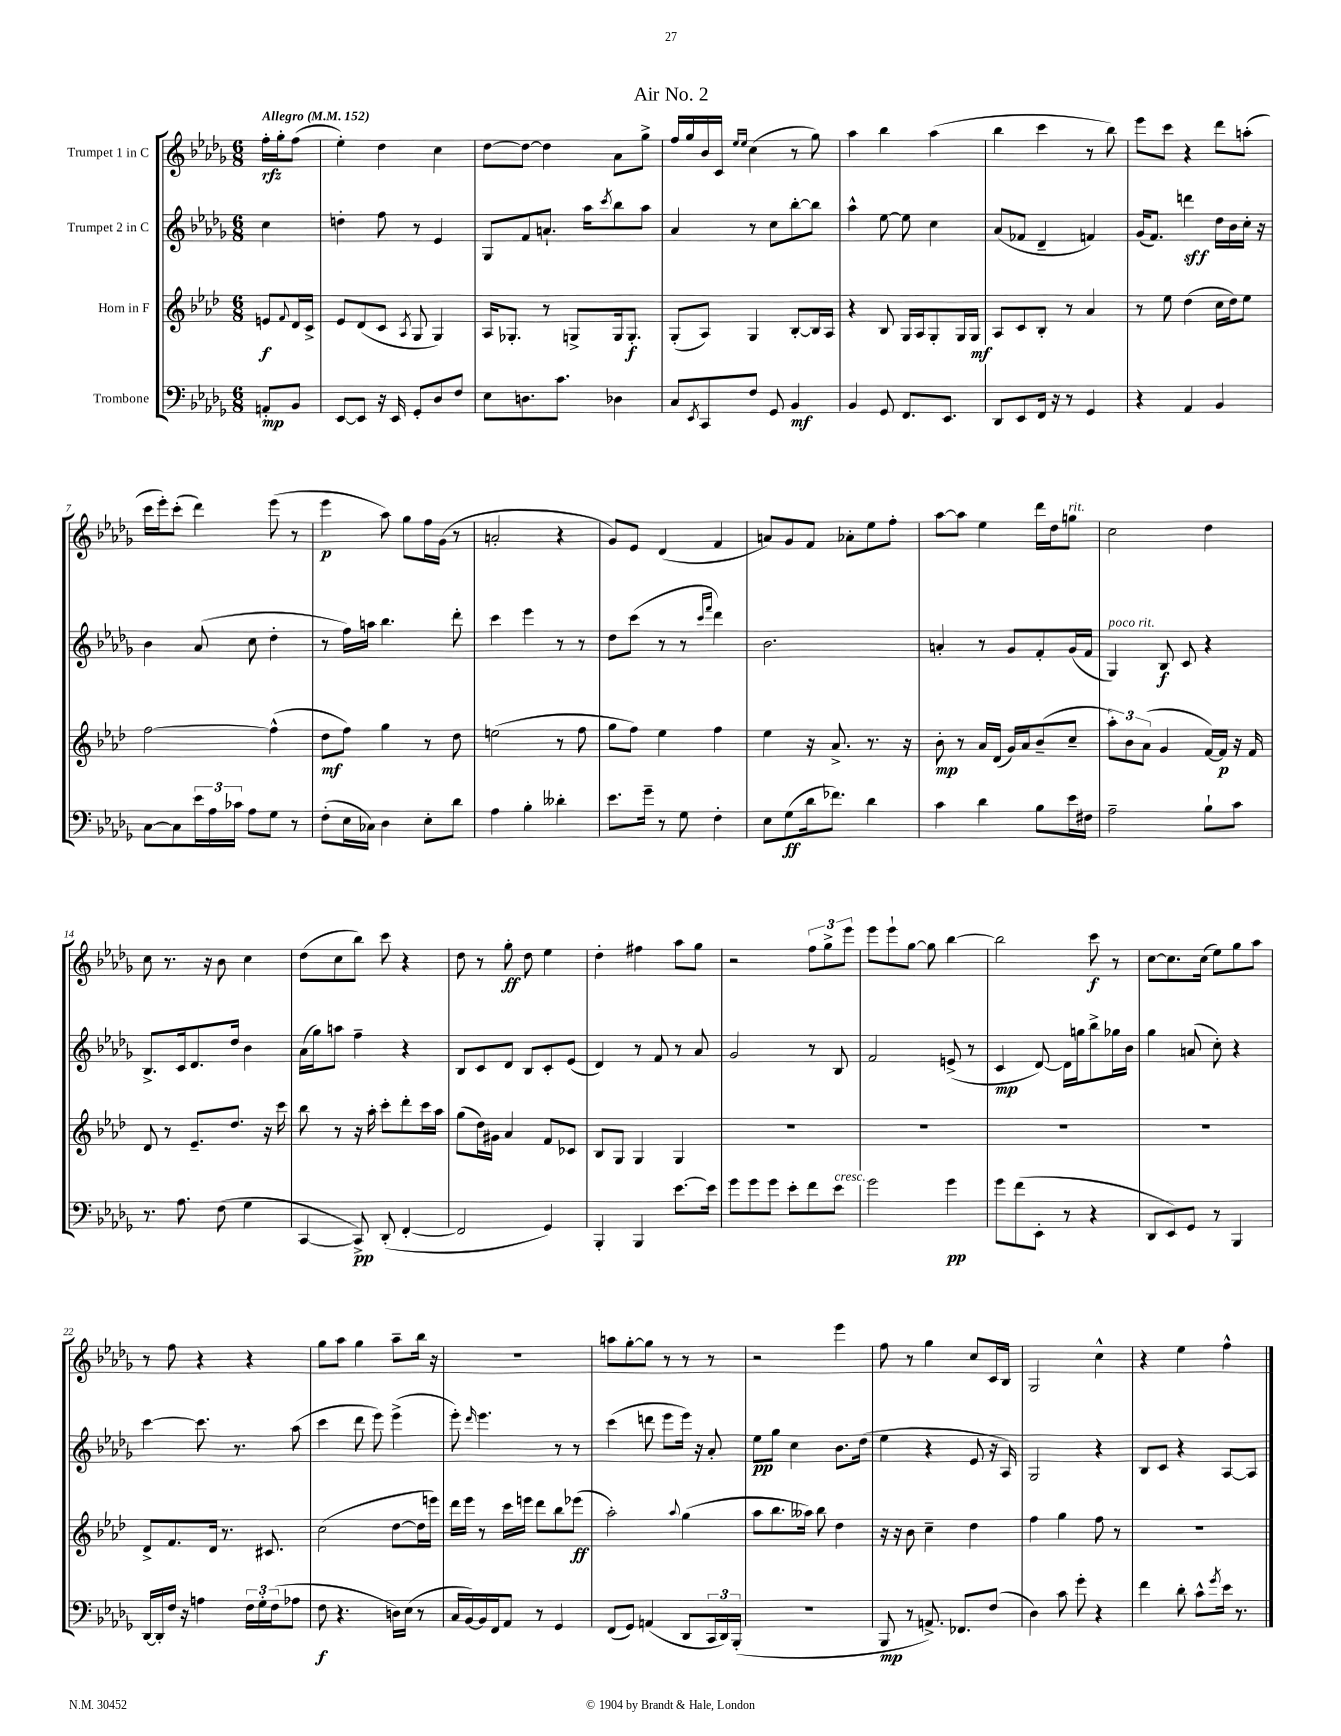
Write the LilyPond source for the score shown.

\header { title = "Air No. 2" }
<<
\new StaffGroup <<
\new Staff = "s0" \with { instrumentName = "Trumpet 1 in C" } {
    \clef treble \key des \major \numericTimeSignature \time 6/8 \partial 4 \tempo "Allegro" 4 = 152
    f''16-.\rfz ges''16-. f''8( |
    ees''4-.) des''4 c''4 |
    des''8~ des''8~ des''4 aes'8 ges''8-> |
    f''16 ges''16 bes'16 c'16 \grace { ees''16 ees''16 } c''4( r8 ges''8) |
    aes''4 bes''4 aes''4( |
    bes''4 c'''4 r8 bes''8) |
    ees'''8 c'''8 r4 des'''8 a''8-.( |
    c'''16 ees'''16-.) c'''8-.( des'''4) ees'''8( r8 |
    ees'''4\p aes''8) ges''8 f''16 ges'16( r8 |
    a'2-. r4 |
    ges'8) ees'8 des'4( f'4 |
    a'8) ges'8 f'8 aes'8-. ees''8 f''8-. |
    aes''8~ aes''8 ees''4 des'''16 des''16 g''8^\markup { \italic "rit." } |
    c''2 des''4 |
    c''8 r8. r16 bes'8 c''4 |
    des''8( c''8 bes''8) c'''8 r4 |
    des''8 r8 ges''8-.\ff des''8 ees''4 |
    des''4-. fis''4 aes''8 ges''8 |
    r2 \tuplet 3/2 { f''8 ges''8-> ees'''8 } |
    ees'''8 ees'''8-! ges''8~ ges''8 bes''4~ |
    bes''2 c'''8\f r8 |
    c''8~ c''8. c''16( ees''8) ges''8 aes''8 |
    r8 f''8 r4 r4 |
    ges''8 aes''8 ges''4 aes''8-- bes''16 r16 |
    R2. |
    a''8 ges''8~-. ges''8 r8 r8 r8 |
    r2 ees'''4 |
    f''8 r8 ges''4 c''8 c'16 bes16 |
    ges2 c''4-^ |
    r4 ees''4 f''4-^ \bar "|." |
}
\new Staff = "s1" \with { instrumentName = "Trumpet 2 in C" } {
    \clef treble \key des \major \numericTimeSignature \time 6/8 \partial 4
    c''4 |
    d''4-. f''8 r8 ees'4 |
    ges8 f'8 a'8.-! aes''16 \acciaccatura { c'''8 } bes''8 aes''8 |
    aes'4 r8 c''8 bes''8~-. bes''8 |
    aes''4-^ ees''8~ ees''8 c''4 |
    aes'8( fes'8 des'4-- f'4) |
    ges'16( f'8.) d'''4\sff des''16 bes'16 c''16-. r16 |
    bes'4 aes'8( c''8 des''4-. |
    r8 f''16) a''16 bes''4. des'''8-. |
    c'''4 ees'''4 r8 r8 |
    des''8 c'''8( r8 r8 \grace { c'''16 f'''16 } des'''4) |
    bes'2. |
    a'4-. r8 ges'8 f'8-. ges'16( f'16 |
    ges4^\markup { \italic "poco rit." }) bes8\f c'8 r4 |
    bes8.-> c'16 des'8. des''16 bes'4 |
    aes'16( ges''16) a''8 f''4-- r4 |
    bes8 c'8 des'8 bes8 c'8-. ees'8( |
    des'4) r8 f'8 r8 aes'8 |
    ges'2 r8 bes8 |
    f'2 e'8->( r8 |
    c'4\mp des'8~) des'16 g''16 bes''8-> ges''16 bes'16 |
    ges''4 a'8( c''8-.) r4 |
    c'''4~ c'''8. r8. aes''8( |
    c'''4 des'''8 ees'''8) ees'''4->( |
    ees'''8-.) \grace { des'''16 } ees'''4. r8 r8 |
    c'''4( d'''8 ees'''8 ees'''16) r16 aes'8-. |
    ees''8\pp ges''8 c''4 bes'8. des''16( |
    ees''4 r4 ees'8 r16 aes16) |
    ges2 r4 |
    bes8 c'8 r4 aes8~ aes8 \bar "|." |
}
\new Staff = "s2" \with { instrumentName = "Horn in F" } {
    \clef treble \key aes \major \numericTimeSignature \time 6/8 \partial 4
    e'8\f \appoggiatura { f'8 } des'16 c'16-> |
    ees'8 des'8( c'8 \acciaccatura { aes8 } g8 g4) |
    aes16 ges8.-. r8 g8-> g16 g8.-.\f |
    g8-.( aes8) g4 bes8~-. bes16 aes16 |
    r4 bes8 g16 aes16 g8-. g16 g16\mf |
    aes8 c'8 bes8-. r8 aes'4 |
    r8 ees''8 des''4( c''16 des''16) ees''8 |
    f''2~ f''4-^( |
    des''8\mf f''8) g''4 r8 des''8 |
    e''2( r8 f''8 |
    g''8 f''8) ees''4 f''4 |
    ees''4 r16 aes'8.-> r8. r16 |
    bes'8-.\mp r8 aes'16 des'16( g'16) aes'16 bes'8--( c''8-- |
    \tuplet 3/2 { aes''8-.) bes'8 aes'8( } g'4 f'16~) f'16\p r16 f'16 |
    des'8 r8 ees'8.-- des''8. r16 c'''16 |
    bes''8 r8 r16 aes''16-. c'''8-. des'''8-. c'''16 aes''16 |
    g''8( des''16) gis'16 aes'4 f'8 ces'8 |
    bes8 g8 g4 g4 |
    R2. |
    R2. |
    R2. |
    R2. |
    des'8-> f'8. des'16 r8. cis'8. |
    c''2( des''8~ des''16 e'''16) |
    des'''16 ees'''16 r8 c'''16 e'''16 des'''8 bes''8 ees'''8\ff( |
    aes''2-.) \appoggiatura { aes''8 } g''4( |
    aes''8 bes''8. aeses''16) bes''8 des''4 |
    r16 r16 bes'8 c''4-- des''4 |
    f''4 g''4 f''8 r8 |
    R2. \bar "|." |
}
\new Staff = "s3" \with { instrumentName = "Trombone" } {
    \clef bass \key des \major \numericTimeSignature \time 6/8 \partial 4
    a,8-.\mp bes,8 |
    ees,8~ ees,8 r16 ees,16 ges,8-. des8 f8 |
    ees8 d8. c'8. des4 |
    c8 \acciaccatura { ees,8 } c,8 f8 ges,8 bes,4\mf |
    bes,4 ges,8 f,8. ees,8. |
    des,8 ees,8 f,16 r16 r8 ges,4 |
    r4 aes,4 bes,4 |
    c8~ c8 \tuplet 3/2 { ees'16 aes16 ces'16 } aes8 ges8 r8 |
    f8-.( ees16 ces16) des4 ees8-. des'8 |
    aes4 bes4-. deses'4-. |
    ees'8. ges'16-- r8 ges8 f4-. |
    ees8 ges8\ff( des'16 fes'8.) des'4 |
    c'4 des'4 bes8 ees'16 fis16 |
    aes2-- bes8-! c'8 |
    r8. aes8. f8( ges4 |
    c,4~ c,8->\pp) des,8-.( f,4~-. |
    f,2 ges,4) |
    bes,,4-. bes,,4 ees'8.~ ees'16 |
    ges'8 ges'8 ges'8 ees'8-. f'8 ees'8^\markup { \italic "cresc." } |
    ges'2 ges'4\pp |
    ges'8 f'8( ees,8-. r8 r4 |
    des,8 ees,8) ges,8 r8 bes,,4 |
    des,16~ des,16-. f16 r16 a4 \tuplet 3/2 { f16 ges16-. f16( } aes8 |
    f8\f r4. d16) ees16( r8 |
    c16 bes,16~) bes,16 f,16 aes,8 r8 ges,4 |
    f,8( ges,8) a,4( des,8 \tuplet 3/2 { c,16 des,16) bes,,16-.( } |
    R2. |
    bes,,8\mp r8 a,8.->) fes,8. f8( |
    des4) c'8 ges'8-. r4 |
    f'4 des'8-. c'8-^ \acciaccatura { ges'8 } ees'16 r8. \bar "|." |
}
>>
>>
